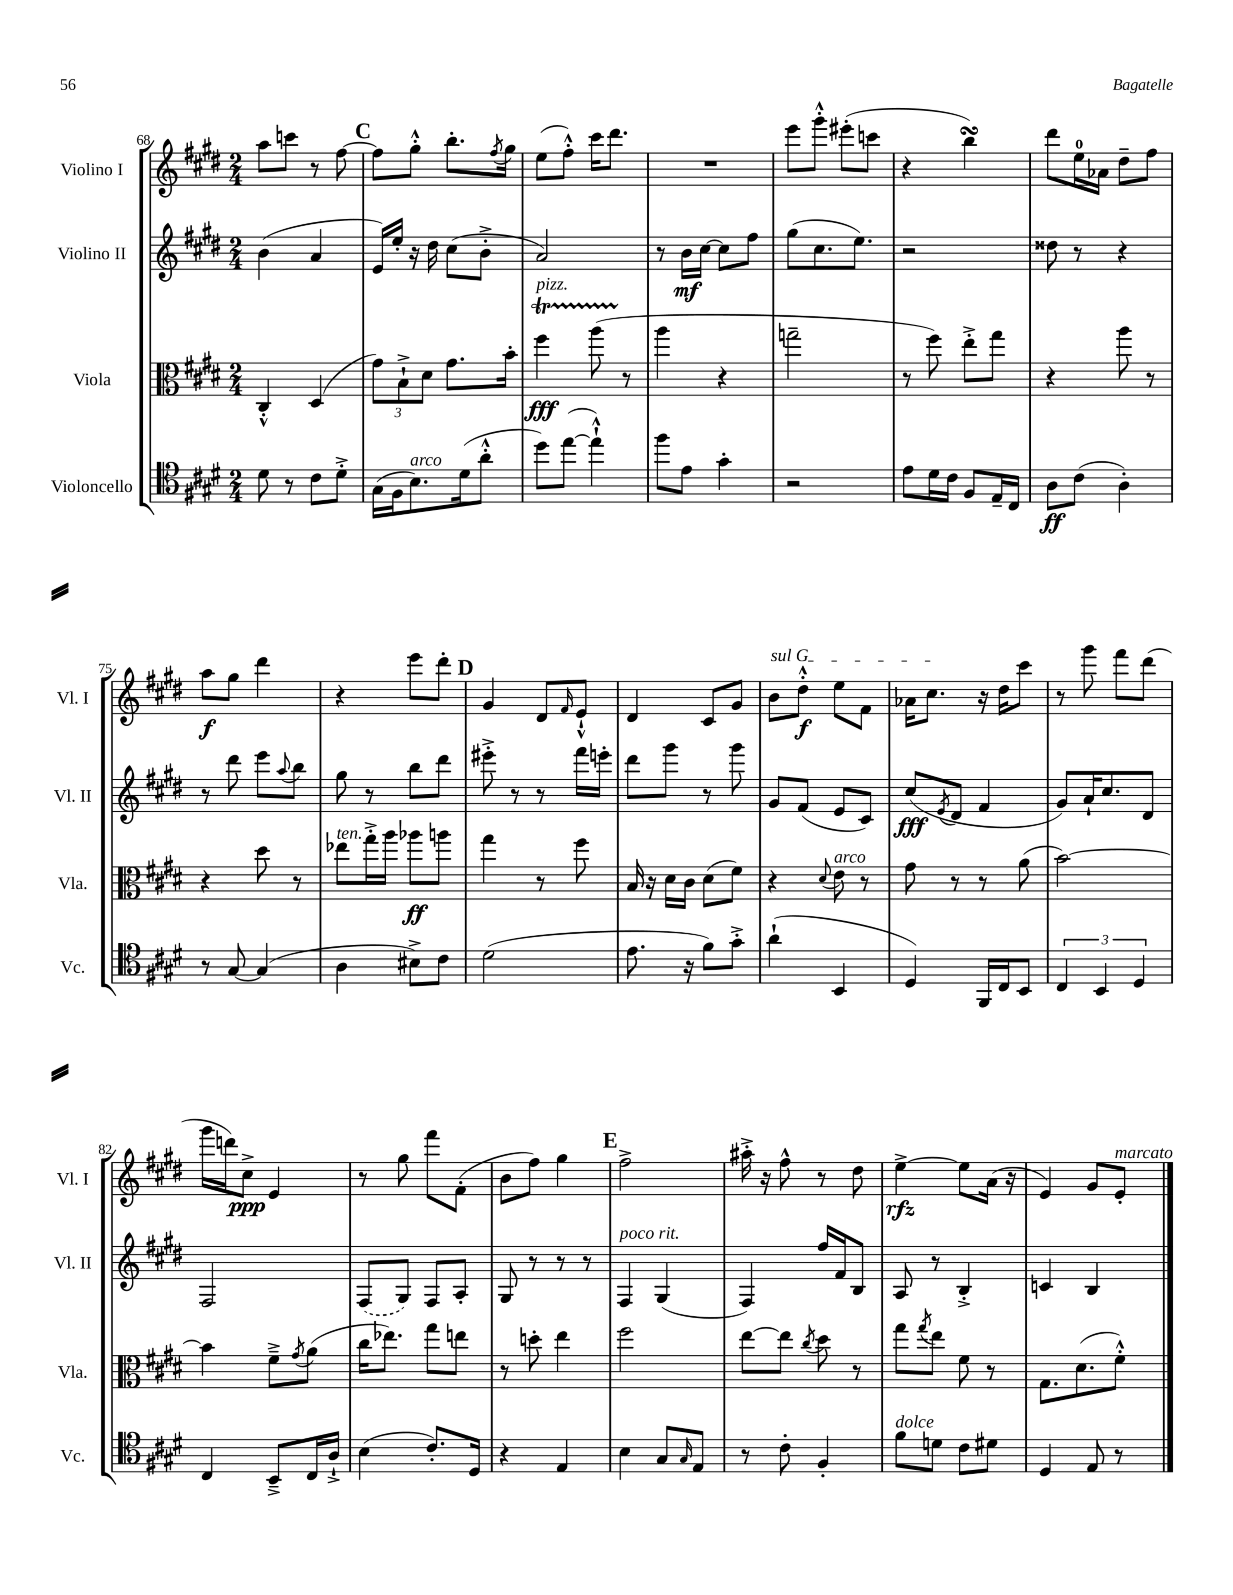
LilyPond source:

<<
\new StaffGroup <<
\new Staff = "s0" \with { instrumentName = "Violino I" shortInstrumentName = "Vl. I" } {
    \clef treble \key e \major \numericTimeSignature \time 2/4
    a''8 c'''8 r8 fis''8~ |
    \mark \markup { \bold "C" } fis''8 gis''8-.-^ b''8.-. \acciaccatura { fis''8 } gis''16 |
    e''8( fis''8-.-^) cis'''16 dis'''8. |
    R2 |
    e'''8 gis'''8-.-^ eis'''8-.( c'''8 |
    r4 b''4\turn) |
    dis'''8 e''16-0 aes'16 dis''8-- fis''8 |
    a''8\f gis''8 dis'''4 |
    r4 e'''8 dis'''8-. |
    \mark \markup { \bold "D" } gis'4 dis'8 \grace { fis'16 } e'8-!-^ |
    dis'4 cis'8 gis'8 |
    \once \override TextSpanner.bound-details.left.text = \markup { \italic "sul G" } b'8\startTextSpan dis''8-.-^\f e''8 fis'8 |
    aes'16 cis''8.\stopTextSpan r16 dis''16 cis'''8 |
    r8 gis'''8 fis'''8 dis'''8( |
    gis'''16 d'''16) cis''8->\ppp e'4 |
    r8 gis''8 fis'''8 fis'8-.( |
    b'8 fis''8) gis''4 |
    \mark \markup { \bold "E" } fis''2-> |
    ais''16-.-> r16 fis''8-^ r8 dis''8 |
    e''4~->\rfz e''8 a'16( r16 |
    e'4) gis'8 e'8-.^\markup { \italic "marcato" } \bar "|." |
}
\new Staff = "s1" \with { instrumentName = "Violino II" shortInstrumentName = "Vl. II" } {
    \clef treble \key e \major \numericTimeSignature \time 2/4
    b'4( a'4 |
    \mark \markup { \bold "C" } e'16) e''16-. r16 dis''16 cis''8( b'8-.-> |
    a'2) |
    r8 b'16\mf cis''16~ cis''8 fis''8 |
    gis''8( cis''8. e''8.) |
    r2 |
    disis''8 r8 r4 |
    r8 dis'''8 e'''8 \appoggiatura { a''8 } b''8 |
    gis''8 r8 b''8 dis'''8 |
    \mark \markup { \bold "D" } eis'''8-.-> r8 r8 fis'''16 e'''16-. |
    dis'''8 gis'''8 r8 gis'''8 |
    gis'8 fis'8( e'8 cis'8) |
    cis''8\fff( \acciaccatura { e'8 } dis'8 fis'4 |
    gis'8) a'16-! cis''8. dis'8 |
    fis2 |
    \once \slurDashed fis8( gis8) fis8 a8-. |
    gis8 r8 r8 r8 |
    \mark \markup { \bold "E" } fis4^\markup { \italic "poco rit." } gis4( |
    fis4) fis''16 fis'16 b8 |
    a8 r8 b4-.-> |
    c'4 b4 \bar "|." |
}
\new Staff = "s2" \with { instrumentName = "Viola" shortInstrumentName = "Vla." } {
    \clef alto \key e \major \numericTimeSignature \time 2/4
    cis4-.-^ dis4( |
    \mark \markup { \bold "C" } \tuplet 3/2 { gis'8) b8-!-> dis'8 } gis'8. b'16-. |
    fis''4\startTrillSpan\fff^\markup { \italic "pizz." } a''8( r8\stopTrillSpan |
    a''4 r4 |
    g''2-- |
    r8 fis''8) e''8-.-> gis''8 |
    r4 a''8 r8 |
    r4 dis''8 r8 |
    ees''8^\markup { \italic "ten." } gis''16-.-> a''16 aes''8\ff a''8 |
    \mark \markup { \bold "D" } gis''4 r8 fis''8 |
    b16 r16 dis'16 cis'16 dis'8( fis'8) |
    r4 \appoggiatura { dis'8 } e'8^\markup { \italic "arco" } r8 |
    gis'8 r8 r8 a'8( |
    b'2~) |
    b'4 fis'8---> \acciaccatura { gis'8 } a'8( |
    cis''16 ees''8.) gis''8 e''8 |
    r8 d''8-. e''4 |
    \mark \markup { \bold "E" } fis''2 |
    e''8~ e''8 \acciaccatura { cis''8 } dis''8 r8 |
    gis''8 \acciaccatura { gis''8 } e''8 fis'8 r8 |
    gis8. dis'8.( fis'8-.-^) \bar "|." |
}
\new Staff = "s3" \with { instrumentName = "Violoncello" shortInstrumentName = "Vc." } {
    \clef tenor \key e \major \numericTimeSignature \time 2/4
    dis'8 r8 cis'8 dis'8-.-> |
    \mark \markup { \bold "C" } gis16( fis16 b8.^\markup { \italic "arco" }) dis'16( a'8-.-^ |
    dis''8) e''8~( e''4-!-^) |
    fis''8 e'8 gis'4-. |
    r2 |
    e'8 dis'16 cis'16 fis8 e16-- cis16 |
    a8\ff cis'8( a4-.) |
    r8 gis8~ gis4( |
    a4 bis8->) cis'8 |
    \mark \markup { \bold "D" } dis'2( |
    e'8. r16 fis'8) gis'8-.-> |
    a'4-!( b,4 |
    dis4) fis,16 cis16 b,8 |
    \tuplet 3/2 { cis4 b,4 dis4 } |
    cis4 b,8---> cis16 a16-!-> |
    b4( cis'8.-.) dis16 |
    r4 e4 |
    \mark \markup { \bold "E" } b4 gis8 \grace { gis16 } e8 |
    r8 cis'8-. fis4-. |
    fis'8^\markup { \italic "dolce" } d'8 cis'8 dis'8 |
    dis4 e8 r8 \bar "|." |
}
>>
>>
\layout { \context { \Score currentBarNumber = #68 } }
